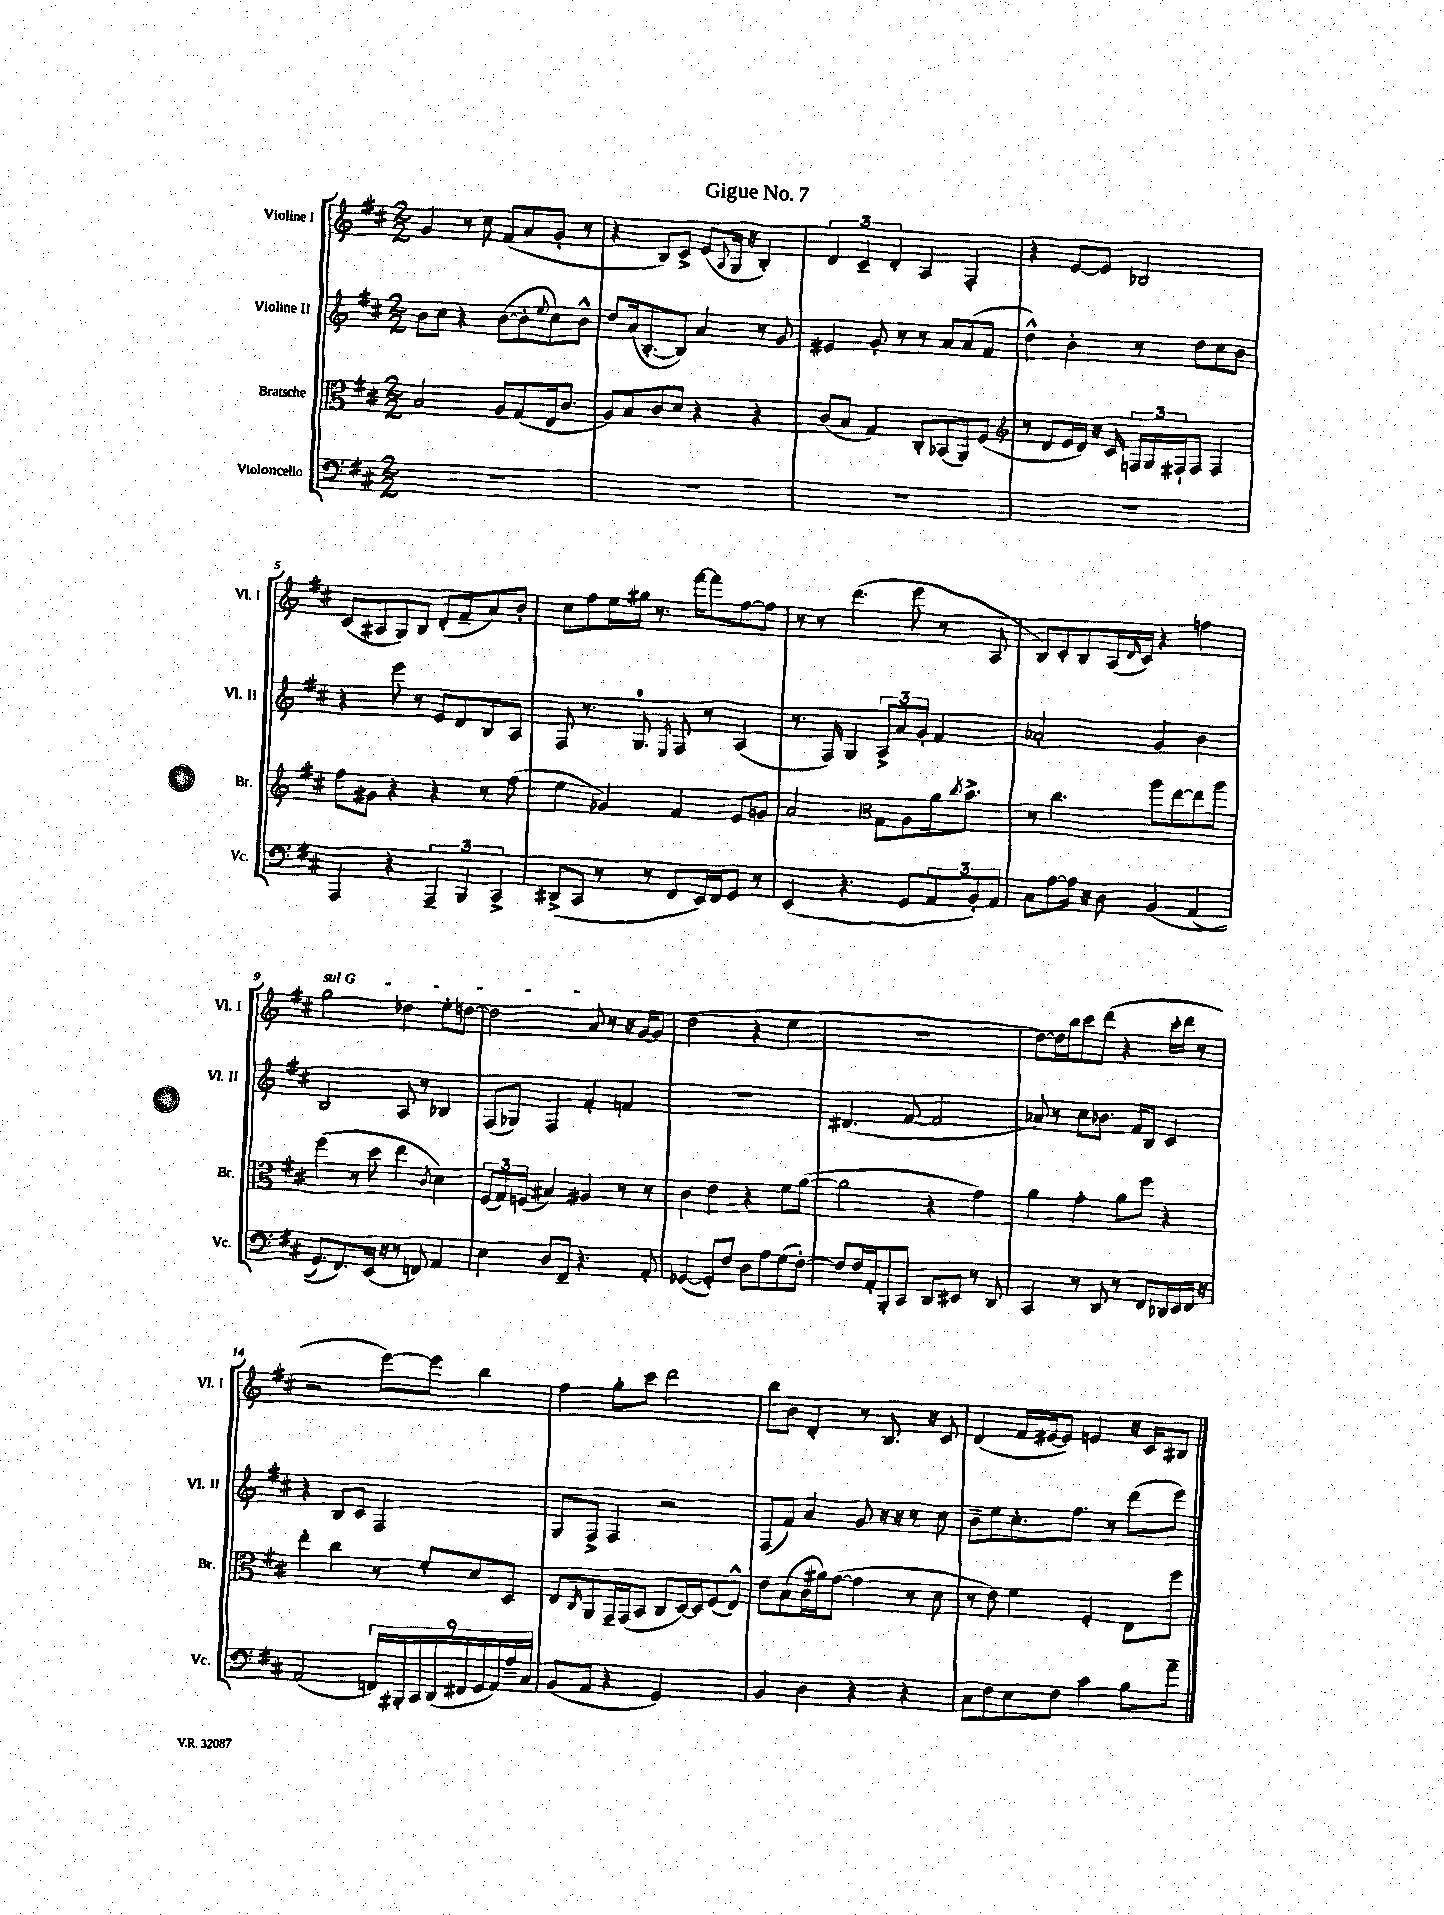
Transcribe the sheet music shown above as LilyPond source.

\header { title = "Gigue No. 7" }
<<
\new StaffGroup <<
\new Staff = "s0" \with { instrumentName = "Violine I" shortInstrumentName = "Vl. I" } {
    \clef treble \key d \major \numericTimeSignature \time 2/2
    g'4 r8 cis''8 fis'8( a'8 g'8-. r8 |
    r4 b8) cis'8-> e'8( \appoggiatura { a8 } g16 r16 b4-.) |
    \tuplet 3/2 { d'4 cis'4-- d'4-. } a4 fis4-. |
    r4 e'8~ e'8 bes2 |
    cis'8( ais8 g8) b8 d'8-.( fis'8-- a'8) b'8-. |
    cis''8 fis''8 e''16 gis''16 r8. fis'''16~ fis'''8 fis''8~ fis''8 |
    r8 r8 d'''4.( e'''8 r8 a8 |
    b8) cis'8-. b8 a16( \grace { d'16 } cis'16) r4 f''4 |
    \once \override TextSpanner.bound-details.left.text = \markup { \italic "sul G" } g''2\startTextSpan des''4 e''8-. d''8~ |
    d''2 a'8\stopTextSpan r8 r16 g'16~ g'8( |
    d''2 r4 e''4 |
    R1 |
    d''8~) d''16 b''16 cis'''8 d'''8( r4 cis'''16-. d'''16 r8 |
    r2 e'''8~) e'''8 b''4 |
    fis''4 g''8-. cis'''8 d'''2 |
    b''8 b'8 d'4-. r8 b8. r16 cis'8 |
    d'4( fis'16 eis'16~ eis'8) e'4 r16 cis'16 bis8 \bar "|." |
}
\new Staff = "s1" \with { instrumentName = "Violine II" shortInstrumentName = "Vl. II" } {
    \clef treble \key d \major \numericTimeSignature \time 2/2
    b'8 cis''8 r4 b'8~( b'8-. \appoggiatura { e''8 } cis''8) b'8-^ |
    d''8 a'16( b8.~-. b8) a'4 r8 g'8 |
    eis'4 g'8-. r8 r8 a'8 a'8( fis'8 |
    d''4-^) b'4-. r8 d''8 cis''8 b'8 |
    r4 e'''8 r8 e'8 d'8 b8 a8 |
    fis8 r8. g8.-0 \acciaccatura { e8 } fis8 r8 a4( |
    r8. fis16) g4 \tuplet 3/2 { a8-> a'8 g'8-. } fis'4 |
    aes'2-. g'4 b'4 |
    b2 a8 r8 bes4 |
    fis8( ges8) fis4 fis'4-. f'4 |
    R1 |
    dis'4.( fis'8~ fis'2 |
    aes'8) r8 cis''8 bes'8. fis'16 b8 cis'4 |
    r4 b8 cis'8 fis2 |
    g8 fis8-> fis4 r2 |
    fis8( fis'8) a'4 g'8 r16 r16 r8 cis''8 |
    b'8-- e''8 cis''8.-. fis''8. r8 d'''8( e'''8) \bar "|." |
}
\new Staff = "s2" \with { instrumentName = "Bratsche" shortInstrumentName = "Br." } {
    \clef alto \key d \major \numericTimeSignature \time 2/2
    b2 a8 g8( e16 cis'8. |
    a8) b8 cis'8 d'8 r4 r4 |
    cis'8( b8 g4) cis8-. bes,8( a,8) fis8( |
    \clef treble r8 d'8 e'16 d'16) r16 cis'16 \tuplet 3/2 { f16 g16 fis16-! } fis8 fis4 |
    fis''8 gis'8 r4 r4 r8 fis''8( |
    e''4 ges'4) fis'4 e'8 g'8 |
    a'2 \clef alto g8 a8 a'16 \acciaccatura { cis''8 } b'8.-> |
    r8 cis''4. a''8 e''8~ e''8 a''8 |
    fis''4( r8 d''8 e''4 \acciaccatura { cis'8 } d'4) |
    \tuplet 3/2 { fis8( g8) f8( } bis4) ais4 r8 r8 |
    cis'4 e'4 r4 fis'8 a'8~( |
    a'2 r4 g'4) |
    a'4 g'4-. a'8 fis''8 r4 |
    e''4-. cis''4 r8 fis'8-. d'8 d8 |
    e8 \grace { cis16 } a,8 g,16-- g,16( b,8 cis8 d16~) d16 fis8( e8-^) |
    e'8 b8( cis'16 ais'16) g'8~( g'4 r8 d'8 |
    r8 e'8) fis'4 fis4-. e8 fis''8 \bar "|." |
}
\new Staff = "s3" \with { instrumentName = "Violoncello" shortInstrumentName = "Vc." } {
    \clef bass \key d \major \numericTimeSignature \time 2/2
    R1 |
    R1 |
    R1 |
    R1 |
    a,,4 r4 \tuplet 3/2 { a,,4-- b,,4 cis,4-> } |
    dis,8->( cis,8 r8 r8 fis,8 e,16) fis,16 g,8 r8 |
    e,4( r4. g,8 \tuplet 3/2 { a,8 b,8-.) a,8 } |
    cis8 a8~ a16 r16 d8 b,4\( a,4( |
    g,8.) fis,8.\) e,16( r16 r8 f,8) a,4 |
    e4 d8 fis,8-- r4. a,8-. |
    ges,4~( ges,8-.) fis8 d8 a8 g8( fis8~-.) |
    fis8 fis16 a,16-. b,,8-. cis,8 d,8 eis,8 r8 d,8 |
    cis,4 r8 d,8 r8 fis,8 des,16 e,16 fis,16 r16 |
    a,2( \tuplet 9/8 { f,16) bis,,16-. cis,16 d,16( fis,16 g,16 a,16) a16-- cis16 } |
    b,8( a,8 r4 g,2) |
    b,4 d4 r4 r4 |
    cis8 fis8 e8 fis8 cis'4 b8 a'8-- \bar "|." |
}
>>
>>
